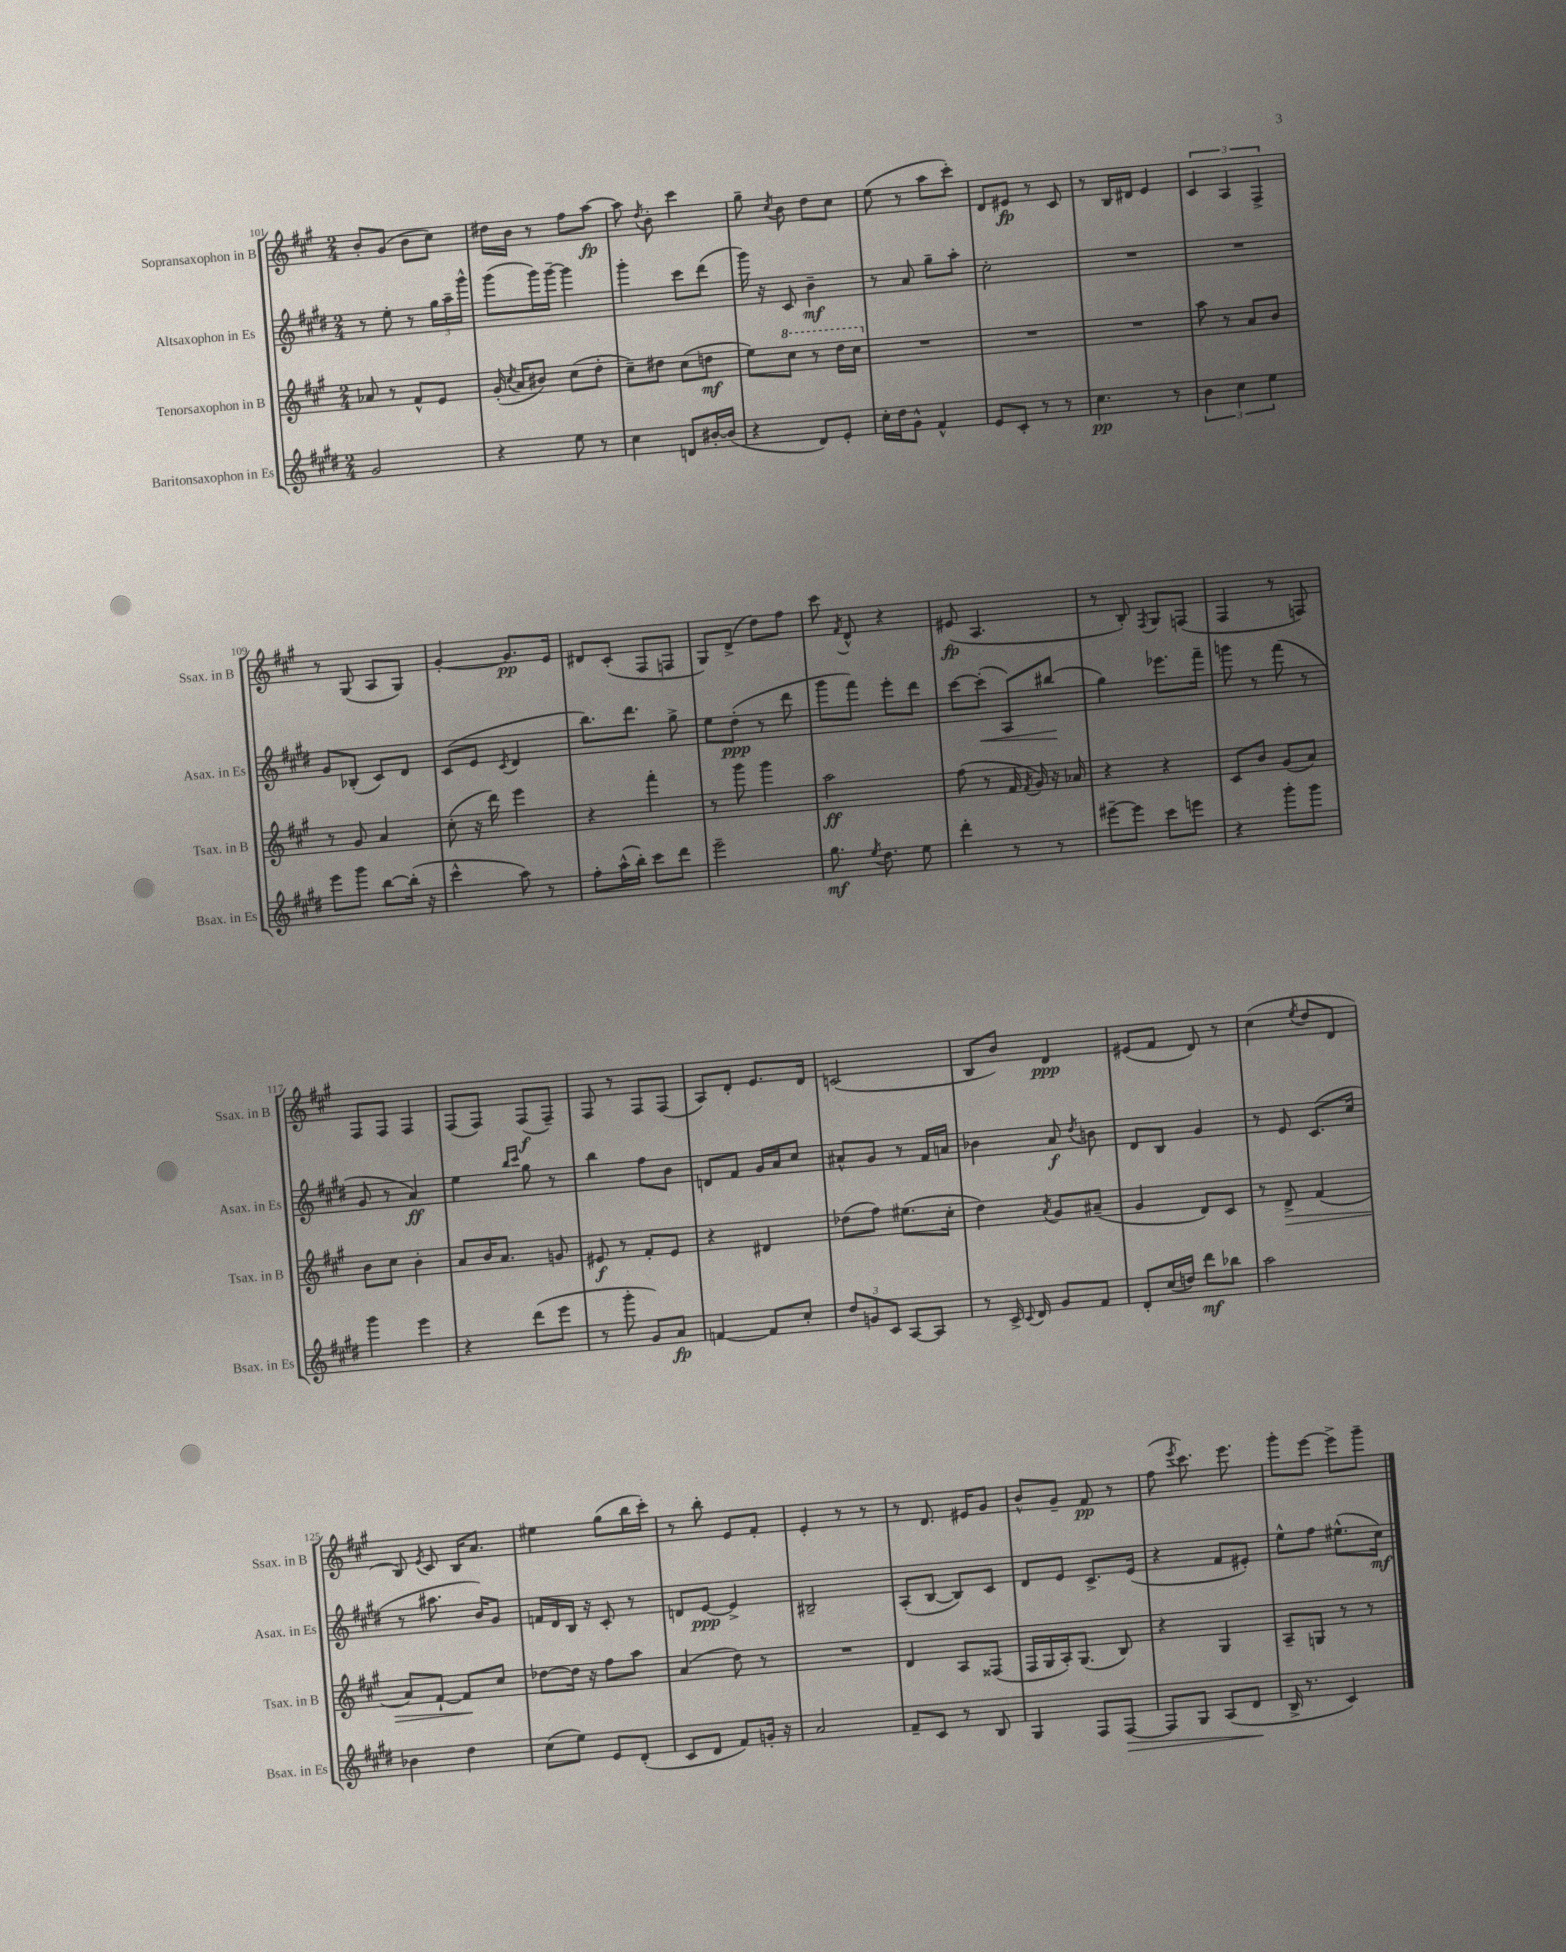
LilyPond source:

<<
\new StaffGroup <<
\new Staff = "s0" \with { instrumentName = "Sopransaxophon in B" shortInstrumentName = "Ssax. in B" } {
    \clef treble \key a \major \numericTimeSignature \time 2/4
    \autoBeamOff b'8[-. gis'8]( b'8[ cis''8]) |
    dis''16[ b'16] r8 fis''8[ a''8]~\fp |
    a''8 \acciaccatura { d''8 } b'8-. cis'''4 |
    gis''8-- \acciaccatura { cis''8 } b'8 d''8[ cis''8] |
    e''8( r8 a''8[ cis'''8]-.) |
    d'8[ eis'8]\fp r8 cis'8 |
    r8 b16[ dis'16] e'4 |
    \tuplet 3/2 { cis'4 a4 fis4-> } |
    r8 gis8( a8[ gis8]) |
    gis'4~-. gis'8.[\pp e'16] |
    dis'8[ cis'8]-.( fis8[ f8] |
    gis8[) d'8]->( d''8[) fis''8] |
    cis'''8 \acciaccatura { fis'8 } d'8-^ r4 |
    eis'8\fp( a4. |
    r8 b8-.) \acciaccatura { fis8 } gis8[ f8]( |
    fis4 r8 f8) |
    fis8[ fis8] fis4 |
    fis8[( fis8]) fis8[\f( fis8]--) |
    fis8 r8 fis8[ fis8]( |
    a8[) d'8]-. e'8.[ d'16] |
    c'2( |
    b8[ b'8]) d'4\ppp |
    eis'8[( fis'8] d'8) r8 |
    cis''4( \acciaccatura { e''8 } d''8[ d'8] |
    b8) \acciaccatura { e'8 } cis'8 b16[ a'8.] |
    eis''4 gis''8[( b''16 cis'''16]-.) |
    r8 b''8-. e'8[ fis'8]-. |
    e'4-. r8 r8 |
    r8 d'8. eis'16[ gis'8] |
    b'8[-^ gis'8]-- fis'8\pp r8 |
    fis''8( \acciaccatura { e'''8 } cis'''8.) e'''8. |
    gis'''8[-. e'''8]~ e'''8[-> gis'''8]-- \bar "|." |
}
\new Staff = "s1" \with { instrumentName = "Altsaxophon in Es" shortInstrumentName = "Asax. in Es" } {
    \clef treble \key e \major \numericTimeSignature \time 2/4
    \autoBeamOff r8 e''8-. r8 \tuplet 3/2 { gis''16[ a''16-- gis'''16]-^ } |
    gis'''8[( gis'''16) gis'''16]~-- gis'''4 |
    gis'''4-. cis'''8[ dis'''8]( |
    gis'''16) r16 cis'8 b'4--\mf |
    r8 a'8 gis''8[-- a''8]-. |
    cis''2-. |
    R2 |
    R2 |
    gis'8[ bes8]-.( cis'8[) dis'8] |
    cis'8[( e'8] \acciaccatura { cis'8 } dis'4 |
    b''8.[) dis'''8.] gis''8-> |
    e''8[ dis''8]-.\ppp( r8 dis'''8 |
    gis'''8[ fis'''8]) e'''8[-. dis'''8] |
    cis'''8[~ cis'''8]-.\<( a8[) bis''8]\!( |
    gis''4) ees'''8.[ fis'''16]-- |
    g'''8 r8 fis'''8( r8 |
    gis'8 r8 a'4\ff) |
    e''4 \grace { b''16[ cis'''16] } gis''8 r8 |
    b''4 fis''8[ b'8] |
    d'8[ fis'8] gis'16[ a'16 cis''8] |
    ais'8[-^ gis'8] r8 fis'16[ a'16] |
    bes'4 a'8\f \acciaccatura { dis''8 } b'8 |
    dis'8[ b8] gis'4 |
    r8 e'8 cis'8.[( cis''16] |
    r8 ais''8. b'16[) gis'8] |
    f'16[ dis'16 b16] r16 cis'8-. r8 |
    d'8[ e'8]~\ppp e'4-> |
    bis2-- |
    a8[-.( b8]~ b8[) cis'8] |
    dis'8[ e'8] cis'8.[-> e'16]( |
    r4 fis'8[ eis'8]-.) |
    e''8[-^ fis''8] eis''8.[-^( cis''16]\mf) \bar "|." |
}
\new Staff = "s2" \with { instrumentName = "Tenorsaxophon in B" shortInstrumentName = "Tsax. in B" } {
    \clef treble \key a \major \numericTimeSignature \time 2/4
    \autoBeamOff aes'8 r8 fis'8[-^ e'8] |
    gis'16-.( \acciaccatura { cis''8 } a'16[ bis'8]) cis''8[( d''8]-. |
    cis''8[--) dis''8] cis''8[( d''8]\mf |
    e''8[) \ottava #1 cis'''8] r8 d'''16[ cis'''16] \ottava #0 |
    R2 |
    R2 |
    R2 |
    a''8 r8 a'8[ b'8] |
    r8 gis'8 a'4 |
    cis''8-.( r16 d'''16) e'''4 |
    r4 fis'''4-. |
    r8 gis'''8 gis'''4 |
    a''2\ff |
    fis''8( r8 fis'16 \acciaccatura { fis'8 } gis'16) r16 aes'16 |
    r4 r4 |
    cis'8[ b'8] gis'8[( a'8]) |
    b'8[ cis''8] b'4-. |
    a'8[ b'16 a'8.] g'8 |
    eis'8\f r8 fis'8[-. eis'8] |
    r4 dis'4 |
    des''8[( fis''8]) eis''8.[( cis''16]-. |
    d''4) \acciaccatura { a'8 } gis'8[ ais'8]--( |
    gis'4 d'8[) cis'8] |
    r8 d'8->\> fis'4( |
    a'8[) fis'8]~-! fis'8[\! cis''8] |
    des''8[~ des''16] r16 fis''8[ a''8] |
    a'4( d''8) r8 |
    R2 |
    d'4 a8[ fisis8]( |
    fis16[ gis16 a16-.) gis8.]( b8) |
    r4 gis4 |
    a8[-- g8] r8 r8 \bar "|." |
}
\new Staff = "s3" \with { instrumentName = "Baritonsaxophon in Es" shortInstrumentName = "Bsax. in Es" } {
    \clef treble \key e \major \numericTimeSignature \time 2/4
    \autoBeamOff gis'2 |
    r4 e''8 r8 |
    cis''4 d'8[ bis'16~-. bis'16]( |
    r4 dis'8[) e'8]-. |
    cis''16[-. dis''16 gis'8]-^ fis'4-^ |
    e'8[ cis'8]-. r8 r8 |
    cis''4.\pp r8 |
    \tuplet 3/2 { b'4 cis''4 e''4 } |
    e'''8[ gis'''8] b''8[~ b''16]-.( r16 |
    cis'''4-^ a''8) r8 |
    fis''8[-. a''16-^( b''16]-.) cis'''8[ dis'''8] |
    e'''2-- |
    gis''8.\mf \acciaccatura { e''8 } dis''8. e''8 |
    dis'''4-. r8 r8 |
    eis'''8[~-- eis'''8] cis'''8[ e'''8] |
    r4 gis'''8[-. gis'''8] |
    gis'''4 e'''4 |
    r4 dis'''8[( e'''8] |
    r8 gis'''8-. gis'8[) a'8]\fp |
    f'4~ f'8[ cis''8]-. |
    \tuplet 3/2 { dis''8[ g'8 cis'8] } a8[~ a8] |
    r8 cis'16-> \appoggiatura { cis'8 } dis'16 gis'8[ fis'8] |
    dis'8[-. cis''16( d''16]) dis'''8[\mf bes''8] |
    a''2 |
    bes'4 dis''4 |
    cis''8[( e''8]) e'8[ dis'8]-.( |
    cis'8[ dis'8] fis'8[) g'16]-. r16 |
    a'2 |
    fis'8[-- cis'8] r8 b8 |
    gis4 fis8[ fis8]~\> |
    fis8[ gis8] a8[( dis'8]\! |
    b16-> r8. cis'4) \bar "|." |
}
>>
>>
\layout { \context { \Score currentBarNumber = #101 } }
